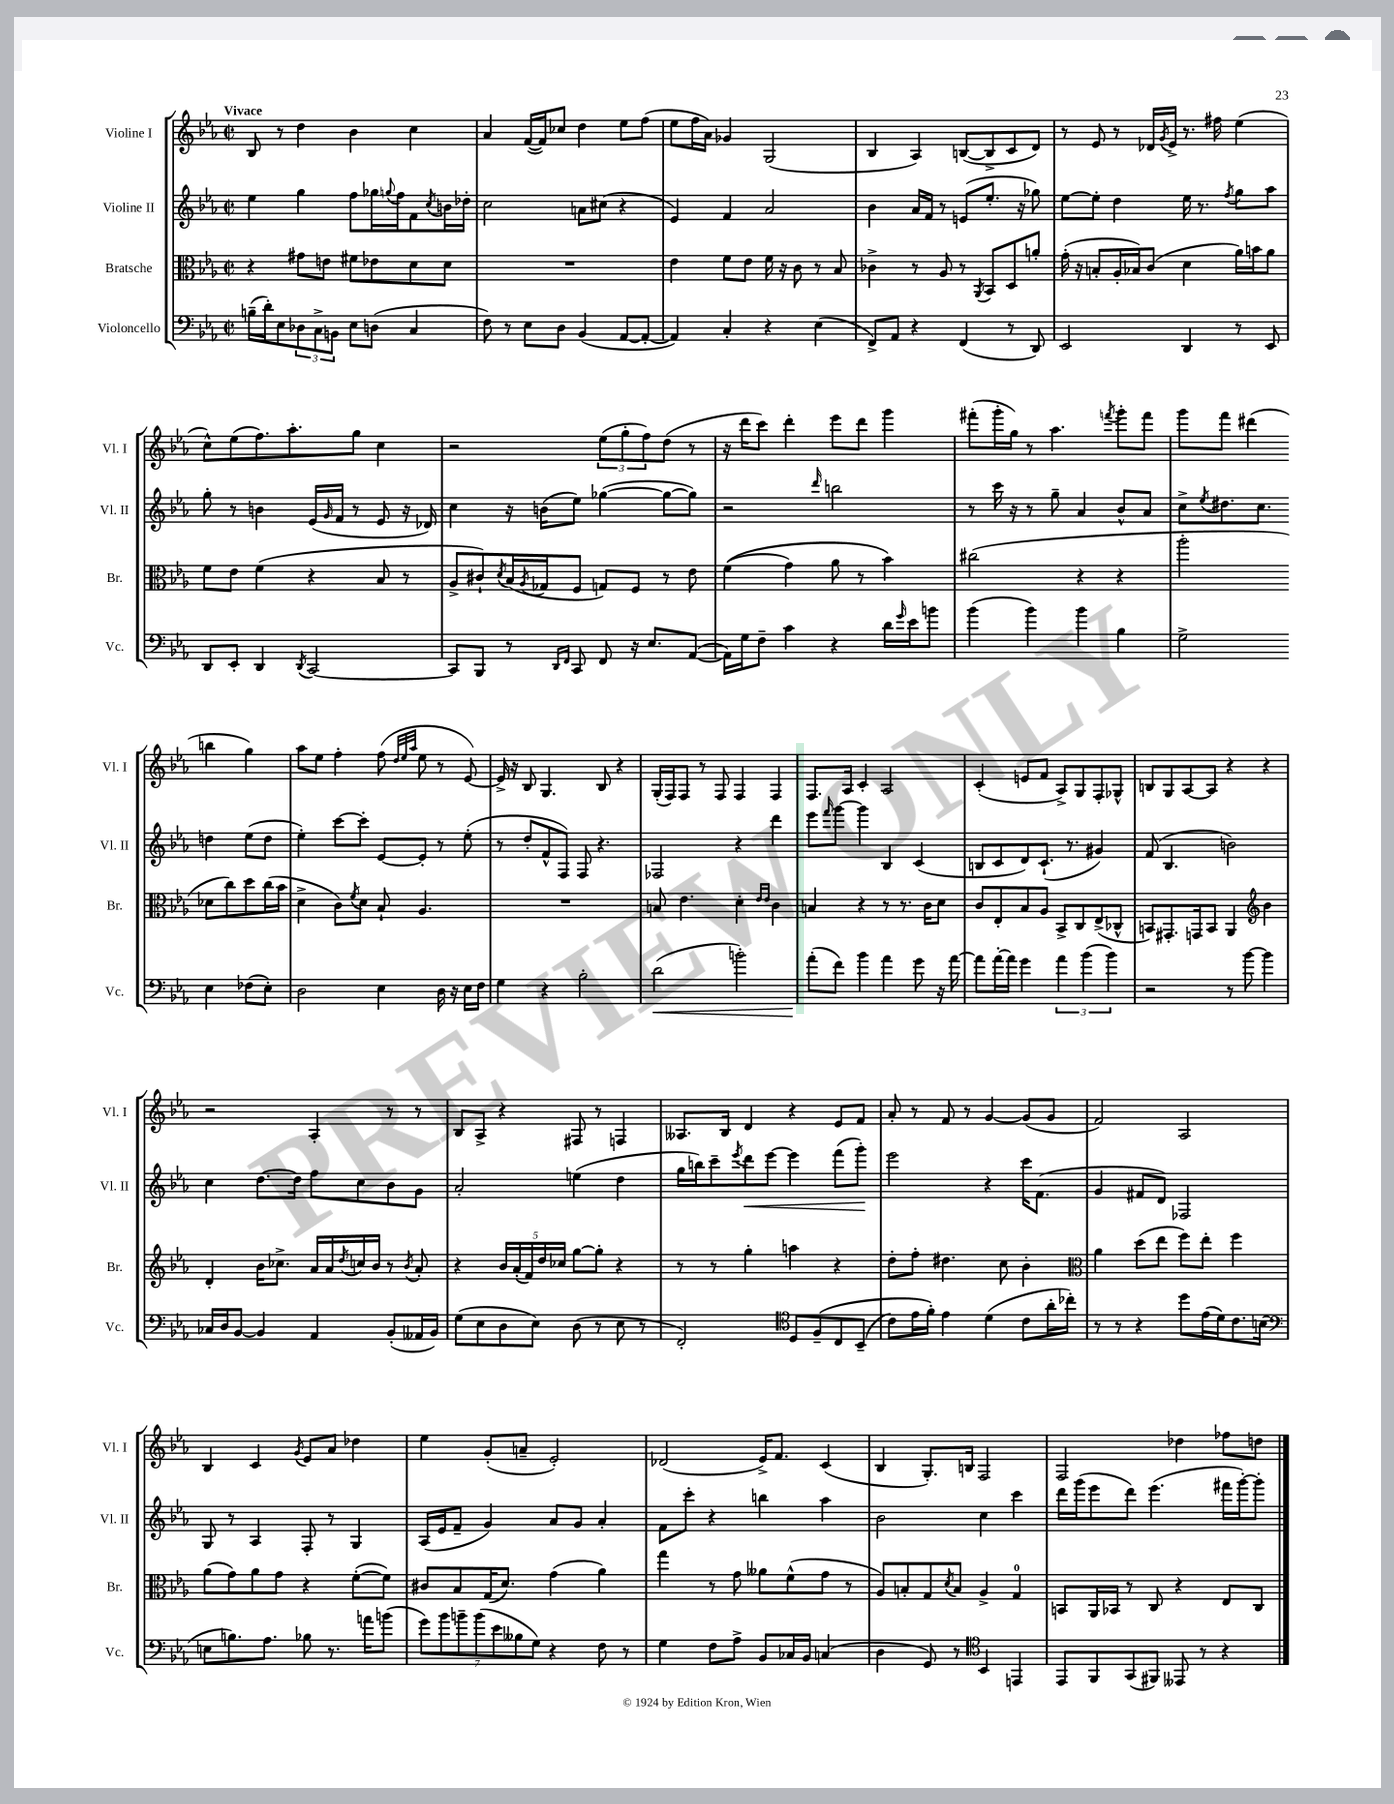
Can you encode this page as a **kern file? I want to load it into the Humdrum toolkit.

**kern	**kern	**kern	**kern
*staff4	*staff3	*staff2	*staff1
*clefF4	*clefC3	*clefG2	*clefG2
*k[b-e-a-]	*k[b-e-a-]	*k[b-e-a-]	*k[b-e-a-]
*M2/2	*M2/2	*M2/2	*M2/2
*met(c|)	*met(c|)	*met(c|)	*met(c|)
(16B~	4r	4ee-	8B-
16d')	.	.	.
8E-	.	.	8r
12D-	8g#	4gg	4dd
12C^	.	.	.
.	8e	.	.
12BB	.	.	.
8E-	8f#	8ff	4b-
(8D	8e-	16gg-	.
.	.	8qqgg	.
.	.	16ff	.
4C	8d	8f	4cc
.	.	8qcc	.
.	8d	16b	.
.	.	16dd-'	.
=	=	=	=
8F)	1r	2cc	4a-
8r	.	.	.
8E-	.	.	([16f
.	.	.	16f])
8D	.	.	8cc-
(4BB-	.	8a	4dd
.	.	(8cc#	.
[8AA-	.	4r	8ee-
8AA-'_	.	.	(8ff
=	=	=	=
4AA-])	4e-	4e-)	8ee-
.	.	.	16ff
.	.	.	16a-)
4C'	8f	4f	4g-
.	8e-	.	.
4r	16f	2a-	(2G
.	16r	.	.
.	8c	.	.
(4E-	8r	.	.
.	8B-	.	.
=	=	=	=
8FF^)	4c-^	4b-	4B-
8AA-	.	.	.
4r	8r	16a-	4A-)
.	.	16f	.
.	8A-	8r	.
(4FF	8r	(8e	([8B
.	8qAA-	.	.
.	8BB-	8.ee-'	8B^]
8r	8D	.	8c
.	.	16r	.
8DD)	8a'	8gg-)	8d)
=	=	=	=
2EE-	(16g'	[8ee-	8r
.	16r	.	.
.	8B'	8ee-']	8e-
.	16A-'	4dd	8r
.	16B-)	.	.
.	(8c	.	16d-
.	.	.	8qg
.	.	.	16e-^
4DD	4d	16ee-	8.r
.	.	8.r	.
.	.	.	16ff#
.	.	8qff	.
8r	16a-)	8gg	(4ee-
.	16b	.	.
8EE-	8a-	8aa-	.
=	=	=	=
8DD	8f	8gg'	8cc^^)
8EE-'	8e-	8r	(8ee-
4DD	(4f	4b	8.ff)
.	.	.	8.aa-'
8qDD	.	.	.
[2CC	4r	(16e-	.
.	.	16qqg	.
.	.	16f	.
.	.	8r	8gg
.	8B-	8e-	4cc
.	8r	16r	.
.	.	16d-)	.
=	=	=	=
8CC]	8A-^	4cc	2r
8BBB-	8c#`)	.	.
.	8qd	.	.
8r	(16B-	16r	.
.	8qA-	.	.
.	16G-	(16b	.
16qqDD	.	.	.
16qqFF	.	.	.
8CC	8F	8ee-)	.
8FF	8G)	([4gg-	(12ee-
.	.	.	12gg'
16r	8F	.	.
.	.	.	12ff)
8.E-	.	.	.
.	8r	8gg-_	(8dd
([8AA-	8e-	8gg-])	8r
=	=	=	=
16AA-])	&((4f	2r	16r
16G	.	.	16ddd
8F~	.	.	8ccc)
4c	4g)	.	4ddd'
.	.	16qqddd	.
4r	8a-	2bb	8eee-
.	8r	.	8ddd
16d	4b-&)	.	4ggg
16qqg	.	.	.
16e-	.	.	.
8b	.	.	.
=	=	=	=
(4b-	(2cc#	8r	(8fff#'
.	.	16ccc	16ggg'
.	.	16r	16gg)
4b-)	.	8r	8r
.	.	8gg~	4.aa-
4b-	4r	4a-	.
.	.	.	8qfff
4B-	4r	8b-^^	8ggg'
.	.	8a-	8fff
=	=	=	=
2G^	2aa-'	8cc^	8ggg
.	.	8qee-	.
.	.	8.dd#	8fff
.	.	.	(4ddd#
.	.	8.cc	.
4E-	8d-	4dd	4bb
.	8cc)	.	.
(8F-	8dd	(8ee-	4gg)
8E-')	(16cc	8dd	.
.	16b-	.	.
=	=	=	=
2D	4d^	4ee-')	8aa-
.	.	.	8ee-
.	8c)	[8ccc	4ff'
.	8qf	.	.
.	8d	8ccc']	.
4E-	8B-`	[8e-	(8ff
.	.	.	32qqdd
.	.	.	32qqee-
.	.	.	32qqaa-
.	4.A-	8e-']	8ee-
16D	.	8r	8r
16r	.	.	.
16E-	.	(8ee-'	[8e-)
16F	.	.	.
=	=	=	=
4G	1r	8r	16e-^]
.	.	.	16r
.	.	8dd'	8B-
4r	.	8f^^	4.G
.	.	8F)	.
2B-'	.	8F	.
.	.	4.r	8B-
.	.	.	4r
=	=	=	=
(2d	8B	2F-	(16G'
.	.	.	16F)
.	4.e-	.	8F
.	.	.	8r
.	.	.	8F
2b')	4d'	4r	4F
.	16qqe-	.	.
.	16qqe-	.	.
.	4c	4ddd	4F
=	=	=	=
(8a-'	4B	8eee-	8.F
.	.	16qqfff	.
8f)	.	[8ggg	.
.	.	.	16A-
4b-	4r	4ggg]	4c'
4a-	8r	4B-	2A-
.	8.r	.	.
8g	.	(4c	.
.	16c	.	.
16r	8d	.	.
[16a-	.	.	.
=	=	=	=
8a-]	8c	8B	(4c'
[16a-'	8E-'	8c	.
16a-]	.	.	.
4g	8B-	8d)	8e
.	8A-	(8.c`	8f
6a-	8BB-^	.	8A-^)
.	.	8.r	.
.	8C	.	8G
(6b-	.	.	.
.	(8E-^	4g#)	8F'
6b-)	.	.	.
.	8C-^^	.	8G-^^
=	=	=	=
2r	8BB)	(8f	8B
.	8.GG#'	4.B-	8G
.	.	.	[8A-
.	16GG	.	.
.	8BB	.	8A-]
8r	4AA-	2b)	4r
[8b-	.	.	.
*	*clefG2	*	*
4b-]	4b-	.	4r
=	=	=	=
16C-	4d'	4cc	2r
16D	.	.	.
[8BB-	.	.	.
4BB-]	16b-	[8.dd	.
.	8.cc-^	.	.
.	.	16dd]	.
4AA-	16a-	8ff	4A-'
.	16a-	.	.
.	8qdd	.	.
.	16cc	8cc	.
.	16b-	.	.
(8BB-'	8r	8b-	8r
.	8qb-	.	.
16AA--	8a-'	8g	8r
16BB-)	.	.	.
=	=	=	=
(8G	4r	2a-'	8B-
8E-	.	.	8A-^
8D	20b-	.	4r
.	(20a-'	.	.
.	20f)	.	.
8E-)	.	.	.
.	20dd	.	.
.	20cc-	.	.
(8D	[8gg	(4ee	8F#
8r	8gg']	.	8r
8E-	4r	4dd	4F
8r	.	.	.
=	=	=	=
2FF')	8r	16gg	8.A--
.	.	16bb)	.
.	8r	8ccc~	.
.	.	.	16B-
.	.	8qeee-	.
.	4gg'	8ddd	4d
.	.	[8eee-	.
*clefC4	*	*	*
8D	4aa	4eee-]	4r
&(8F~	.	.	.
8C	4r	(8fff	8e-
(8BB-~	.	8ggg')	8f
=	=	=	=
8c)	8dd'	2eee-	8a-'
16e-	8ff'	.	8r
16f'&)	.	.	.
4e-	4.dd#	.	8f
.	.	.	8r
(4d	.	4r	[4g
.	8cc	.	.
8c	4b-'	16ccc	(8g]
.	.	(8.f	.
16a-'	.	.	8g
16cc-')	.	.	.
=	=	=	=
*	*clefC3	*	*
8r	4a-	4g	2f)
8r	.	.	.
4r	(8dd	8f#	.
.	8ee-	8d)	.
8dd	8ff)	2F-	2A-
(16e-	8ee-'	.	.
16d)	.	.	.
8.c	4ff	.	.
(16B	.	.	.
=	=	=	=
*clefF4	*	*	*
8E	(8a-	8G	4B-
8.B)	8g)	8r	.
.	8a-	4A-	4c
8.A-	.	.	.
.	8g	.	.
.	.	.	8qg
8B-	4r	8F'	8e-
8.r	.	8r	8a-
.	([8f'	4G	4dd-
16a	.	.	.
(8b	8f])	.	.
=	=	=	=
14g)	8c#	(16A-	4ee-
.	.	16e-	.
14b-	.	.	.
.	8B-	8f~	.
14b~	.	.	.
(14b	.	.	.
.	(16G	4g)	(8g'
14e-	.	.	.
.	8.d)	.	.
14B--	.	.	.
.	.	.	8a~
14G)	.	.	.
4r	(4g	8a-	2e-')
.	.	8g	.
8F	4a-)	4a-'	.
8r	.	.	.
=	=	=	=
4G	4gg	8f	(2d-
.	.	8ccc'	.
8F	8r	4r	.
8A-^	8g	.	.
8BB-	8a--	4bb	16e-^)
.	.	.	8.f
16C-	(8f^^	.	.
16BB-	.	.	.
(4C	8g	4aa-	(4c
.	8r	.	.
=	=	=	=
4D	8A-)	2b-	4B-
.	8B'	.	.
8GG)	8G	.	8.G')
.	8qd	.	.
8r	8B	.	.
.	.	.	16B
*clefC4	*	*	*
4BB-	4A-^	4cc	2F
4EE	4G	4ccc	.
=	=	=	=
8EE-	8BB	16ddd	2F
.	.	(16ggg	.
8FF	16AA-	8eee-	.
.	16BB-	.	.
(8GG	8r	8ddd)	.
8FF#)	8C	(4.eee-	.
8EE--	4r	.	4dd-
8r	.	.	.
4r	8E-	16fff#	8ff-
.	.	[16ggg')	.
.	8C	8ggg']	8dd
==	==	==	==
*-	*-	*-	*-
